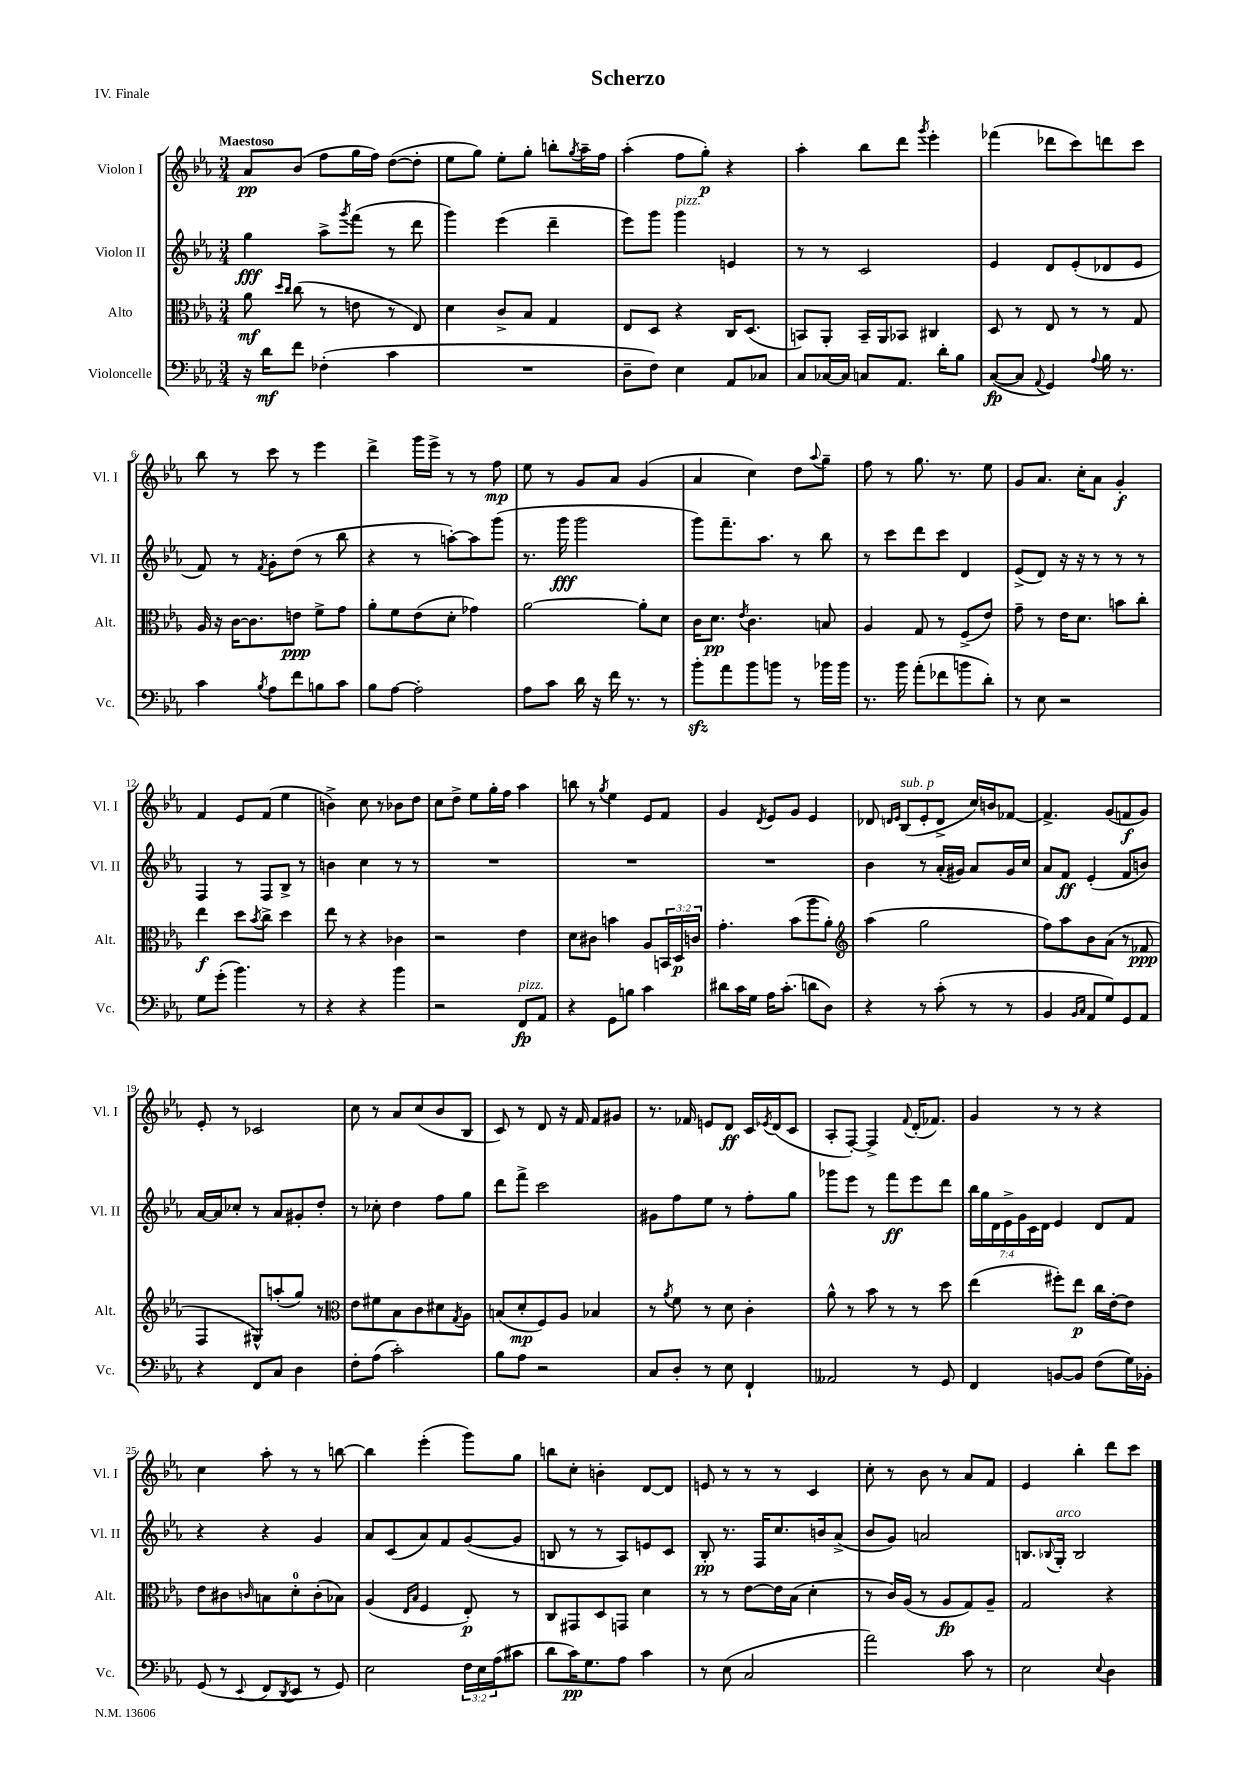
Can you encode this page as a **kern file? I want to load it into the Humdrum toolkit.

**kern	**dynam	**kern	**dynam	**kern	**dynam	**kern	**dynam
*part4	*part4	*part3	*part3	*part2	*part2	*part1	*part1
*staff4	*staff4	*staff3	*staff3	*staff2	*staff2	*staff1	*staff1
*I"Violoncelle	*	*I"Alto	*	*I"Violon II	*	*I"Violon I	*
*I'Vc.	*	*I'Alt.	*	*I'Vl. II	*	*I'Vl. I	*
*clefF4	*	*clefC3	*	*clefG2	*	*clefG2	*
*k[b-e-a-]	*	*k[b-e-a-]	*	*k[b-e-a-]	*	*k[b-e-a-]	*
*M3/4	*	*M3/4	*	*M3/4	*	*M3/4	*
=1	=1	=1	=1	=1	=1	=1	=1
!	!	!	!	!	!	!LO:TX:a:B:t=Maestoso	!
16r	.	8a-\	mf	4gg\	fff	8a-/L	pp
16d\KL	mf	.	.	.	.	.	.
.	.	16qqdd/LL	.	.	.	.	.
.	.	16qqcc/JJ	.	.	.	.	.
8f\J	.	(8cc\	.	.	.	(8b-/J	.
(4F-X'\	.	8r	.	8aa-^\L	.	8ff\L	.
.	.	.	.	8qggg/	.	.	.
.	.	8en\	.	(8fff\J	.	16gg\L	.
.	.	.	.	.	.	16ff\JJ)	.
4c\	.	8r	.	8r	.	([8dd\L	.
.	.	8E-/)	.	8ddd\	.	8dd'\J]	.
=2	=2	=2	=2	=2	=2	=2	=2
2.r	.	4d\	.	4ggg\)	.	8ee-\L	.
.	.	.	.	.	.	8gg\J)	.
.	.	8c^/L	.	(4eee-\	.	8ee-'\L	.
.	.	8B-/J	.	.	.	8gg'\J	.
.	.	4G/	.	4ddd~\	.	8bbn'\L	.
.	.	.	.	.	.	8qgg/	.
.	.	.	.	.	.	16aa-~\L	.
.	.	.	.	.	.	16ff\JJ	.
=3	=3	=3	=3	=3	=3	=3	=3
8D~\L	.	8E-/L	.	8eee-\L)	.	(4aa-'\	.
8F\J)	.	8D/J	.	8ggg\J	.	.	.
!	!	!	!	!LO:TX:a:i:t=pizz.	!	!	!
4E-\	.	4r	.	4ggg\	.	8ff\L	.
.	.	.	.	.	.	8gg'\J)	p
8AA-/L	.	16C/KL	.	4en/	.	4r	.
.	.	(8.D/J	.	.	.	.	.
8C-X/J	.	.	.	.	.	.	.
=4	=4	=4	=4	=4	=4	=4	=4
8C/L	.	8BBn/L)	.	8r	.	4aa-'\	.
[16C-X/L	.	8AA-'/J	.	8r	.	.	.
16C-/JJ]	.	.	.	.	.	.	.
8Cn/L	.	16BB~/LL	.	2c/	.	8bb-\L	.
.	.	16AA-/J	.	.	.	.	.
8.AA-/J	.	8BB-X/J	.	.	.	8ddd\J	.
.	.	.	.	.	.	8qggg/	.
.	.	4C#X/	.	.	.	4eee-'\	.
16d'\KL	.	.	.	.	.	.	.
8B-\J	.	.	.	.	.	.	.
=5	=5	=5	=5	=5	=5	=5	=5
([8C/L	fp	8D/	.	4e-/	.	(4fff-X\	.
8C/J]	.	8r	.	.	.	.	.
8qqAA-/	.	.	.	.	.	.	.
4GG/)	.	8E-/	.	8d/L	.	8ddd-X\L	.
.	.	8r	.	(8e-'/	.	8ccc\)	.
8qqA-/	.	.	.	.	.	.	.
16B-\	.	8r	.	8d-X/	.	8dddn\	.
8.r	.	.	.	.	.	.	.
.	.	8G/	.	8e-/J	.	8ccc\J	.
!!LO:LB:g=z
=6	=6	=6	=6	=6	=6	=6	=6
4c\	.	16A-/	.	8f/)	.	8bb-\	.
.	.	16r	.	.	.	.	.
.	.	[16c\KL	.	8r	.	8r	.
.	.	8.c\]	.	.	.	.	.
8qB-/	.	.	.	8qf/	.	.	.
8A-\L	.	.	.	8g'\L	.	8ccc\	.
8f\	.	8en\J	ppp	(8dd\J	.	8r	.
8Bn\	.	8f^\L	.	8r	.	4eee-\	.
8c\J	.	8g\J	.	8bb-\	.	.	.
=7	=7	=7	=7	=7	=7	=7	=7
8B-\L	.	8a-'\L	.	4r	.	4ddd^\	.
[8A-\J	.	8f\	.	.	.	.	.
2A-'\]	.	(8e-\	.	8r	.	16ggg\LL	.
.	.	.	.	.	.	16eee-^\JJ	.
.	.	8d'\J	.	[8aan'\L)	.	8r	.
.	.	4g-X\)	.	8aa\]	.	8r	.
.	.	.	.	(8ggg\J	.	8ff\	mp
=8	=8	=8	=8	=8	=8	=8	=8
8A-\L	.	[2a-\	.	8.r	.	8ee-\	.
8c\J	.	.	.	.	.	8r	.
.	.	.	.	16ggg\	fff	.	.
16d\	.	.	.	2ggg\	.	8g/L	.
16r	.	.	.	.	.	.	.
16f\	.	.	.	.	.	8a-/J	.
8.r	.	.	.	.	.	.	.
.	.	8a-'\L]	.	.	.	(4g/	.
8r	.	8d\J	.	.	.	.	.
=9	=9	=9	=9	=9	=9	=9	=9
8b-zz'\L	.	16c\KL	.	8ggg\L)	.	4a-/	.
.	.	8.d\J	pp	.	.	.	.
8a-\	.	.	.	8.fff~\	.	.	.
.	.	8qe-/	.	.	.	.	.
8b-\	.	4.c\	.	.	.	4cc\)	.
.	.	.	.	8.aa-\J	.	.	.
8bn\J	.	.	.	.	.	.	.
8r	.	.	.	8r	.	8dd\L	.
.	.	.	.	.	.	8qqaa-/	.
16b-X\LL	.	8Bn/	.	8bb-\	.	8gg~\J	.
16b-\JJ	.	.	.	.	.	.	.
=10	=10	=10	=10	=10	=10	=10	=10
8.r	.	4A-/	.	8r	.	8ff\	.
.	.	.	.	8ccc\L	.	8r	.
16b-\	.	.	.	.	.	.	.
(8a-'\L	.	8G/	.	8ddd\	.	8.gg\	.
8f-X\	.	8r	.	8ccc\J	.	.	.
.	.	.	.	.	.	8.r	.
8bn\	.	(8F^/L	.	4d/	.	.	.
8d'\J)	.	8e-/J)	.	.	.	8ee-\	.
=11	=11	=11	=11	=11	=11	=11	=11
8r	.	8g~\	.	(8e-^/L	.	8g/L	.
8E-\	.	8r	.	8d/J)	.	8.a-/J	.
2r	.	16e-\KL	.	16r	.	.	.
.	.	8.d\J	.	16r	.	16cc'\KL	.
.	.	.	.	8r	.	8a-\J	.
.	.	8bn\L	.	8r	.	4g'/	f
.	.	8cc'\J	.	8r	.	.	.
!!LO:LB:g=z
=12	=12	=12	=12	=12	=12	=12	=12
8G\L	.	4ee-\	f	4F/	.	4f/	.
(8g'\J	.	.	.	.	.	.	.
4.b-\)	.	8dd\L	.	8r	.	8e-/L	.
.	.	8qb-/	.	.	.	.	.
.	.	8cc^\J	.	8F/L	.	(8f/J	.
.	.	4dd\	.	8B-^/J	.	4ee-\	.
8r	.	.	.	8r	.	.	.
=13	=13	=13	=13	=13	=13	=13	=13
4r	.	8ee-\	.	4bn\	.	4bn^\)	.
.	.	8r	.	.	.	.	.
4r	.	4r	.	4cc\	.	8cc\	.
.	.	.	.	.	.	8r	.
4b-\	.	4c-X\	.	8r	.	8b-X\L	.
.	.	.	.	8r	.	8dd\J	.
=14	=14	=14	=14	=14	=14	=14	=14
2r	.	2r	.	2.r	.	8cc\L	.
.	.	.	.	.	.	8dd^\J	.
.	.	.	.	.	.	8ee-\L	.
.	.	.	.	.	.	16gg'\L	.
.	.	.	.	.	.	16ff\JJ	.
!LO:TX:a:i:t=pizz.	!	!	!	!	!	!	!
8FF/L	fp	4e-\	.	.	.	4aa-\	.
8AA-/J	.	.	.	.	.	.	.
=15	=15	=15	=15	=15	=15	=15	=15
4r	.	8d\L	.	2.r	.	8bbn\	.
.	.	8c#X\J	.	.	.	8r	.
.	.	.	.	.	.	8qgg/	.
8GG\L	.	4bn\	.	.	.	4ee-\	.
8Bn\J	.	.	.	.	.	.	.
4c\	.	8A-/L	.	.	.	8e-/L	.
.	.	24BBn/L	.	.	.	8f/J	.
.	.	24D/	p	.	.	.	.
.	.	24cn/JJ	.	.	.	.	.
=16	=16	=16	=16	=16	=16	=16	=16
8d#X\L	.	4.g'\	.	2.r	.	4g/	.
16c\L	.	.	.	.	.	.	.
16G\JJ	.	.	.	.	.	.	.
.	.	.	.	.	.	8qd/	.
16A-\KL	.	.	.	.	.	8e-/L	.
(8.c'\J	.	.	.	.	.	.	.
.	.	(8b-\L	.	.	.	8g/J	.
8dn\L	.	8aa-\	.	.	.	4e-/	.
8D\J)	.	8a-'\J)	.	.	.	.	.
=17	=17	=17	=17	=17	=17	=17	=17
*	*	*clefG2	*	*	*	*	*
4r	.	(4aa-\	.	4b-\	.	8d-X/	.
.	.	.	.	.	.	16qqdn/LL	.
.	.	.	.	.	.	16qqe-/JJ	.
!	!	!	!	!	!	!LO:TX:a:i:t=sub. p	!
.	.	.	.	.	.	(8B-/L	.
8r	.	2gg\	.	8r	.	8e-'/	.
(8c'\	.	.	.	(16a-'/LL	.	8d^/J	.
.	.	.	.	16g#X/JJ)	.	.	.
8r	.	.	.	8a-/L	.	16cc/LL)	.
.	.	.	.	.	.	16bn/J	.
8r	.	.	.	16g#/L	.	[8f-X/J	.
.	.	.	.	16cc/JJ	.	.	.
=18	=18	=18	=18	=18	=18	=18	=18
4BB-/	.	8ff\L)	.	8a-/L	.	4.f-^/]	.
.	.	8aa-\	.	8f/J	ff	.	.
16qqBB-/LL	.	.	.	.	.	.	.
16qqC/JJ	.	.	.	.	.	.	.
8AA-/L	.	8b-\	.	(4e-'/	.	.	.
8G/)	.	(8a-\J	.	.	.	(8g/L	.
8GG/	.	8r	.	8f/L	.	8fn/	f
8AA-/J	.	8f-X/	ppp	8bn/J)	.	8g/J)	.
!!LO:LB:g=z
=19	=19	=19	=19	=19	=19	=19	=19
4r	.	4F/	.	[16a-/LL	.	8e-'/	.
.	.	.	.	16a-/J]	.	.	.
.	.	.	.	8cc-X'/J	.	8r	.
8FF/L	.	8G#X^^/L)	.	8r	.	2c-X/	.
8C/J	.	(8aan'/	.	8a-/L	.	.	.
4D\	.	8gg/J)	.	8g#X'/	.	.	.
.	.	8r	.	8dd'/J	.	.	.
=20	=20	=20	=20	=20	=20	=20	=20
*	*	*clefC3	*	*	*	*	*
8F'\L	.	8e-\L	.	8r	.	8cc\	.
(8A-\J	.	8f#X\	.	8cc-X'\	.	8r	.
2c'\)	.	8B-\	.	4dd\	.	8a-/L	.
.	.	8c\	.	.	.	(8cc/	.
.	.	8d#X\	.	8ff\L	.	8b-/	.
.	.	8qG/	.	.	.	.	.
.	.	8A-\J	.	8gg\J	.	8B-/J	.
=21	=21	=21	=21	=21	=21	=21	=21
8B-\L	.	(8Bn/L	.	8ddd\L	.	8c/)	.
8A-\J	.	8d'/	mp	8fff^\J	.	8r	.
2r	.	8F/)	.	2ccc\	.	8d/	.
.	.	8A-/J	.	.	.	16r	.
.	.	.	.	.	.	16f/	.
.	.	4B-X/	.	.	.	8f/L	.
.	.	.	.	.	.	8g#X/J	.
=22	=22	=22	=22	=22	=22	=22	=22
8C/L	.	8r	.	8g#X\L	.	8.r	.
.	.	8qa-/	.	.	.	.	.
8D'/J	.	8f\	.	8ff\	.	.	.
.	.	.	.	.	.	16f-X/	.
8r	.	8r	.	8ee-\J	.	8en/L	.
8E-\	.	8d\	.	8r	.	8d/J	ff
4FF`/	.	4c'\	.	8ff'\L	.	16c/LL	.
.	.	.	.	.	.	8qe-X/	.
.	.	.	.	.	.	(16d/J	.
.	.	.	.	8gg\J	.	8c/J	.
=23	=23	=23	=23	=23	=23	=23	=23
2AA--X/	.	8a-^^\	.	8ggg-X\L	.	8A-'/L	.
.	.	8r	.	8eee-\J	.	[8F'/J)	.
.	.	8b-\	.	8r	.	4F^/]	.
.	.	8r	.	8fff\L	ff	.	.
.	.	.	.	.	.	8qqf/	.
8r	.	8r	.	8eee-\	.	(16d'/KL	.
.	.	.	.	.	.	8.f-X/J)	.
8GG/	.	8dd\	.	8ddd\J	.	.	.
=24	=24	=24	=24	=24	=24	=24	=24
4FF/	.	(4ee-\	.	28bb-\LL	.	4g/	.
.	.	.	.	28gg\	.	.	.
.	.	.	.	28d\	.	.	.
.	.	.	.	28e-^\	.	.	.
.	.	.	.	28g\	.	.	.
.	.	.	.	28c\	.	.	.
.	.	.	.	28d\JJ	.	.	.
[8BBn/L	.	8ff#X'\L)	.	4e-/	.	8r	.
8BB/J]	.	8ee-\J	p	.	.	8r	.
(8F\L	.	16cc\LL	.	8d/L	.	4r	.
.	.	[16e-'\J	.	.	.	.	.
16G\L)	.	8e-\J]	.	8f/J	.	.	.
16BB-X'\JJ	.	.	.	.	.	.	.
!!LO:LB:g=z
=25	=25	=25	=25	=25	=25	=25	=25
(8GG/	.	8e-\L	.	4r	.	4cc\	.
8r	.	8c#X\	.	.	.	.	.
8qqEE-/	.	16qqcn/	.	.	.	.	.
8FF/L	.	8Bn\	.	4r	.	8aa-'\	.
8qDD/	.	.	.	.	.	.	.
8EE-/J	.	8d'\	.	.	.	8r	.
8r	.	(8c'\	.	4g/	.	8r	.
8GG/)	.	8B-X\J)	.	.	.	[8bbn\	.
=26	=26	=26	=26	=26	=26	=26	=26
2E-\	.	(4A-/	.	8a-/L	.	4bb\]	.
.	.	.	.	(8c/	.	.	.
.	.	16qqE-/LL	.	.	.	.	.
.	.	16qqB-/JJ	.	.	.	.	.
.	.	4F/	.	8a-/)	.	(4eee-'\	.
.	.	.	.	8f/	.	.	.
24F\LL	.	8E-'/)	p	([8g/	.	8ggg\L)	.
24E-\	.	.	.	.	.	.	.
(24A-\J	.	.	.	.	.	.	.
8c#X\J	.	8r	.	8g/J]	.	8gg\J	.
=27	=27	=27	=27	=27	=27	=27	=27
8d\L	.	8C/L	.	8Bn/	.	8bbn\L	.
16c\K)	pp	8GG#X/	.	8r	.	8cc'\J	.
8.G\	.	.	.	.	.	.	.
.	.	8D/	.	8r	.	4bn'\	.
8A-\J	.	8GGn/J	.	8A-/L)	.	.	.
4c\	.	4d\	.	8en/	.	[8d/L	.
.	.	.	.	8c/J	.	8d/J]	.
=28	=28	=28	=28	=28	=28	=28	=28
8r	.	8r	.	8B-'/	pp	8en/	.
(8E-\	.	8r	.	8.r	.	8r	.
2C/	.	[8e-\L	.	.	.	8r	.
.	.	.	.	16F/KL	.	.	.
.	.	16e-\L]	.	8.cc/	.	8r	.
.	.	(16B-\JJ	.	.	.	.	.
.	.	4d'\	.	.	.	4c/	.
.	.	.	.	16bn/k	.	.	.
.	.	.	.	(8a-^/J	.	.	.
=29	=29	=29	=29	=29	=29	=29	=29
2a-\)	.	8r	.	8b-/L	.	8cc'\	.
.	.	16c/LL)	.	8g/J)	.	8r	.
.	.	(16A-/JJ	.	.	.	.	.
.	.	8r	.	2an/	.	8b-\	.
.	.	8A-/L	fp	.	.	8r	.
8c\	.	8G/)	.	.	.	8a-/L	.
8r	.	8A-~/J	.	.	.	8f/J	.
=30	=30	=30	=30	=30	=30	=30	=30
2E-\	.	2G/	.	8.Bn/L	.	4e-/	.
.	.	.	.	8qqB-X/	.	.	.
!	!	!	!	!LO:TX:a:i:t=arco	!	!	!
.	.	.	.	16G'/Jk	.	.	.
.	.	.	.	2B-/	.	4bb-'\	.
8qqE-/	.	.	.	.	.	.	.
4D\	.	4r	.	.	.	8ddd\L	.
.	.	.	.	.	.	8ccc\J	.
==	==	==	==	==	==	==	==
*-	*-	*-	*-	*-	*-	*-	*-
